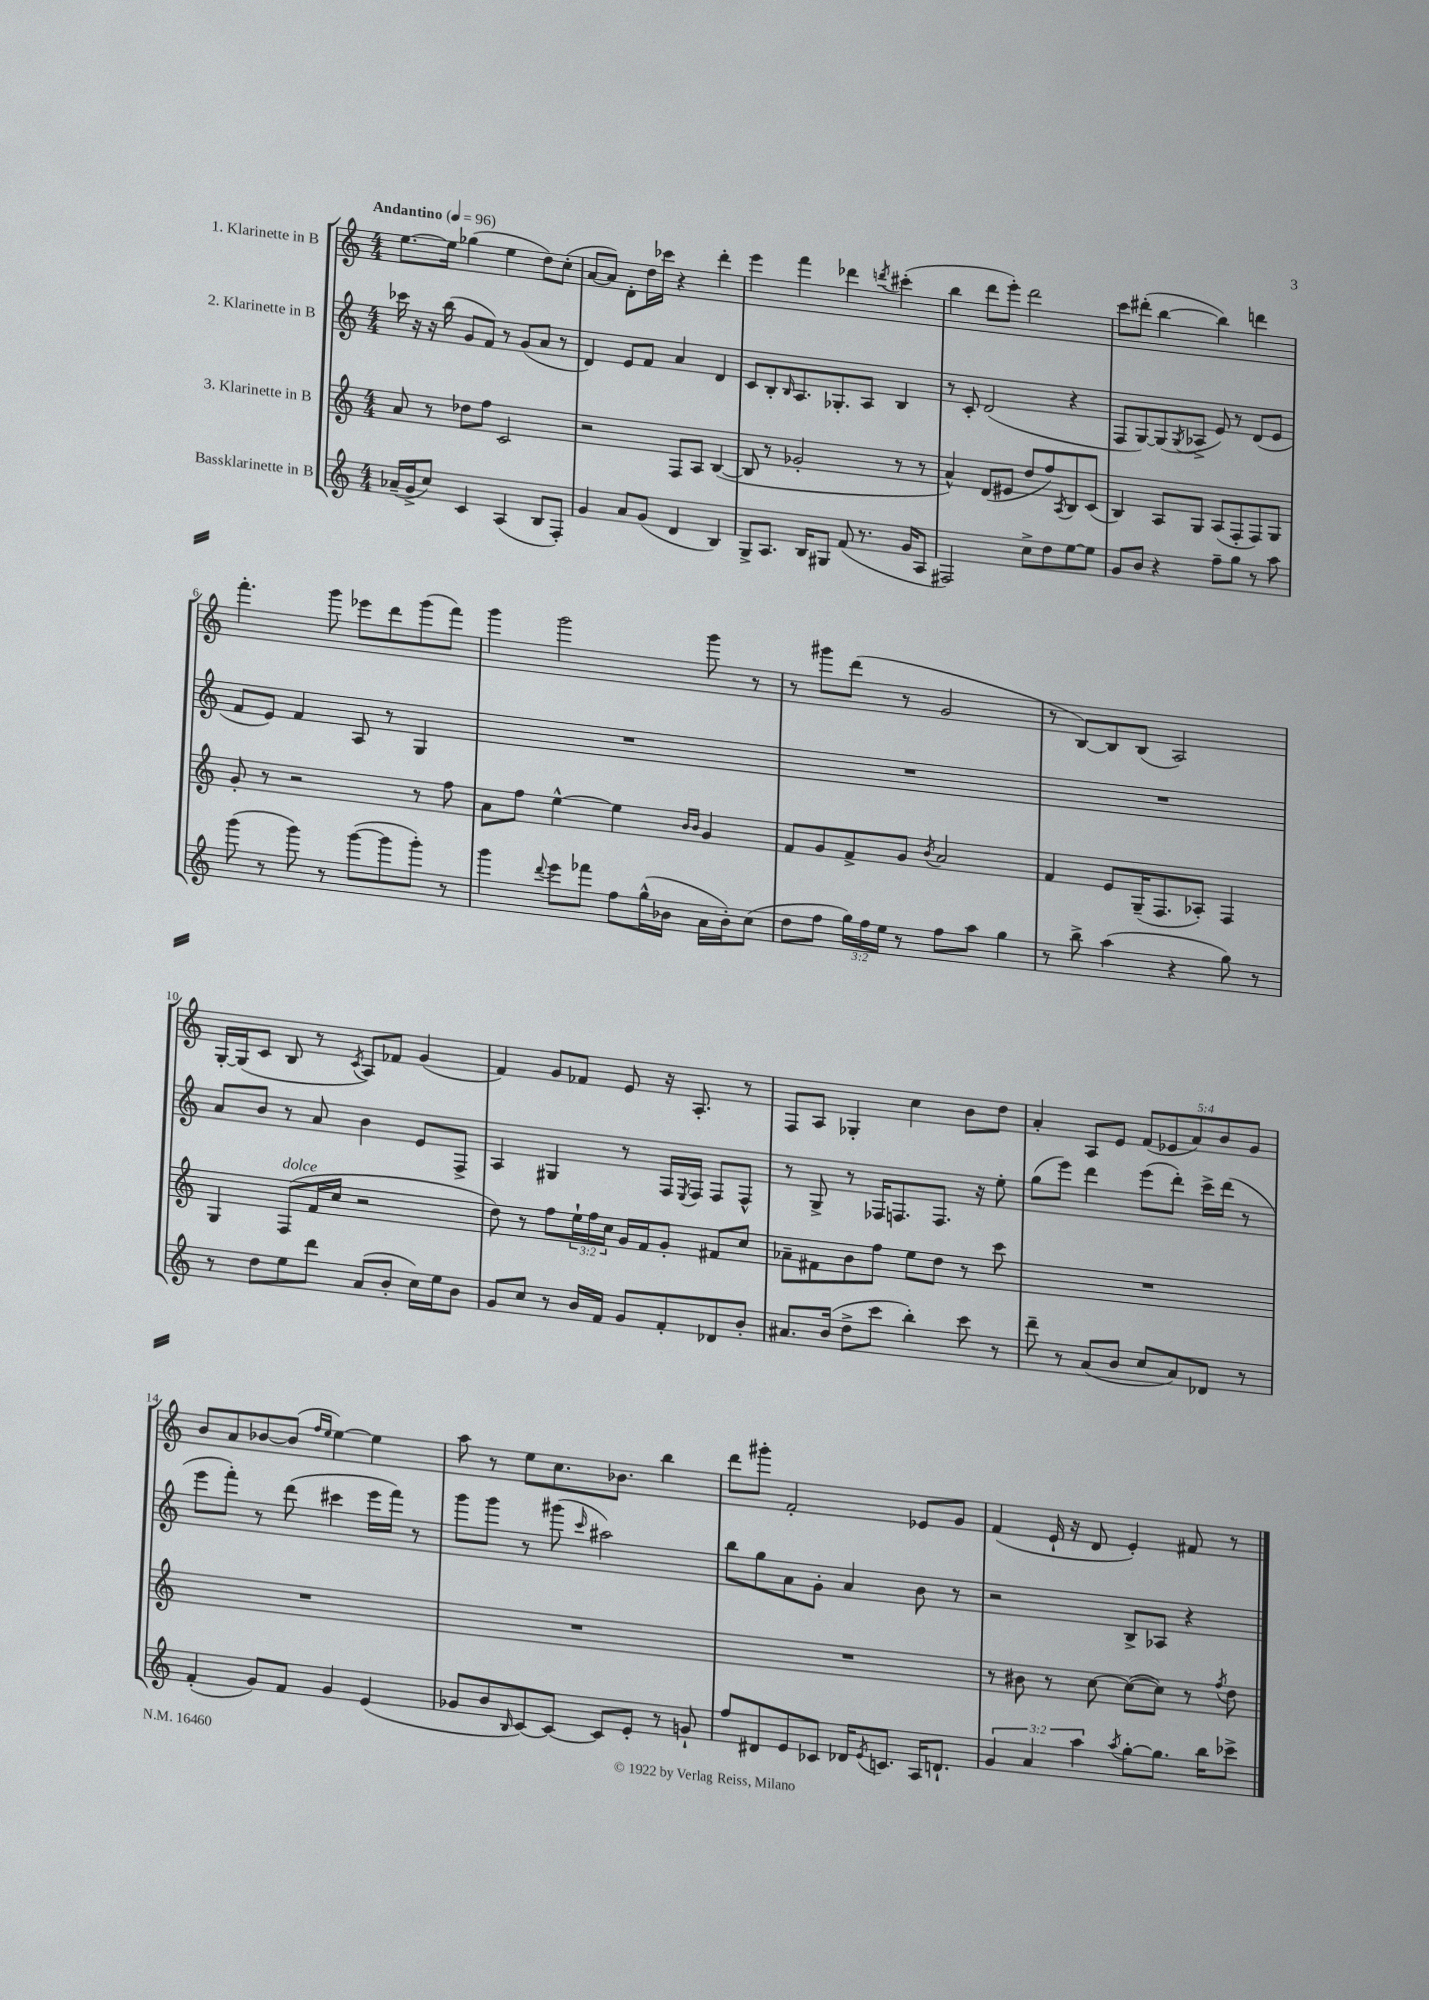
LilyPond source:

<<
\new StaffGroup <<
\new Staff = "s0" \with { instrumentName = "1. Klarinette in B" } {
    \clef treble \key c \major \numericTimeSignature \time 4/4 \override Staff.TupletNumber.text = #tuplet-number::calc-fraction-text \tempo "Andantino" 4 = 96
    e''8.~ e''16 ges''4( e''4 d''8) c''8-.( |
    a'8~ a'8) d'8-. d''16 ces'''16 r4 d'''4-. |
    e'''4 f'''4 des'''4 \acciaccatura { d'''8 } cis'''4-.( |
    b''4 d'''8 e'''8-.) d'''2 |
    c'''8 dis'''8-.( b''4~ b''4) d'''4 |
    f'''4.-. g'''8 ees'''8 d'''8 g'''8( f'''8) |
    g'''4 g'''2 g'''8 r8 |
    r8 gis'''8 d'''8( r8 g'2 |
    r8 b8~) b8 b8( a2) |
    g16~-. g16( c'8 b8 r8 \acciaccatura { c'8 } a8) fes'8 g'4( |
    f'4) g'8 fes'8 e'8 r16 a8.-. r8 |
    f8 a8 ges4-. c''4 b'8 d''8 |
    a'4-. a8 e'8 \tuplet 5/4 { f'8( ees'8 a'8) b'8 g'8 } |
    b'8 a'8 bes'8~ bes'8( \grace { f''16 e''16 } e''4~) e''4 |
    a''8 r8 e''8 c''8. bes'8. b''4 |
    d'''8 gis'''8-. f'2-. ees'8 g'8 |
    f'4( e'16-! r16 d'8 e'4-.) fis'8 r8 \bar "|." |
}
\new Staff = "s1" \with { instrumentName = "2. Klarinette in B" } {
    \clef treble \key c \major \numericTimeSignature \time 4/4
    ces'''16 r16 r16 b''16( g'8 f'8) r8 g'8( a'8 r8 |
    d'4) e'8 f'8 a'4 d'4 |
    c'8 b8-. \grace { b16 } a8. ges8.-. a8 b4 |
    r8 c'8-. d'2( r4 |
    f8 g8~) g8( \acciaccatura { g8 } aes8-> e'8) r8 d'8( e'8 |
    f'8 e'8) f'4 a8 r8 g4 |
    R1 |
    R1 |
    R1 |
    a'8 b'8 r8 a'8 b'4 e'8 f8-> |
    a4 gis4 r8 f16 \acciaccatura { e8 } f16 f8 f8-^ |
    r8 g8-> r8 fes16 f8. f8. r16 e''8-. |
    g''8( e'''8) d'''4 e'''8( d'''8-.) c'''16-> d'''16( r8 |
    e'''8 f'''8-.) r8 d'''8( cis'''4 e'''16 f'''16) r8 |
    g'''8 g'''8 r8 gis'''8( \grace { c'''16 } ais''2) |
    b''8 g''8 a'8 g'8-. a'4 b'8 r8 |
    r2 b8-> aes8 r4 \bar "|." |
}
\new Staff = "s2" \with { instrumentName = "3. Klarinette in B" } {
    \clef treble \key c \major \numericTimeSignature \time 4/4 \override Staff.TupletNumber.text = #tuplet-number::calc-fraction-text
    a'8 r8 des''8 f''8 c'2 |
    r2 f8 a8 b4~( |
    b8 r8 ges'2-. r8 r8 |
    a'4-^) d'8( eis'8 d''8 f''8) \acciaccatura { a8 } b8 c'8( |
    b4) a8 g8 a8( f8-. f8) g8 |
    g'8-. r8 r2 r8 f''8 |
    a'8 f''8 e''4~-^ e''4 \grace { b'16 b'16 } g'4 |
    f'8 g'8 f'8-> g'8 \acciaccatura { b'8 } a'2 |
    f'4 e'8 g16--( f8. aes8-.) f4 |
    g4 f8^\markup { \italic "dolce" }( f'16 c''16 r2 |
    d''8) r8 f''8 \tuplet 3/2 { e''16-! f''16 c''16 } g'16 f'16 g'8-. fis'8 c''8 |
    aes'8-- fis'8 b'8 f''8 e''8 d''8 r8 c'''8 |
    R1 |
    R1 |
    R1 |
    R1 |
    r8 bis'8 r8 c''8~ c''8~( c''8) r8 \acciaccatura { f''8 } d''8 \bar "|." |
}
\new Staff = "s3" \with { instrumentName = "Bassklarinette in B" } {
    \clef treble \key c \major \numericTimeSignature \time 4/4 \override Staff.TupletNumber.text = #tuplet-number::calc-fraction-text
    aes'16--( g'16-> c''8) c'4 a4( b8 f8-.) |
    g'4 a'8 g'8( d'4 b4) |
    g8-> a8. b16 gis8 f'8( r8. g'16 a8 |
    fis2) c''8-> d''8 e''8~ e''8 |
    g'8 b'8 r4 f''8-- g''8 r8 a''8 |
    g'''8( r8 g'''8) r8 g'''8~( g'''8 g'''8-.) r8 |
    g'''4 \appoggiatura { d'''8 } e'''8 fes'''8 f''8 g''16-^( bes'16 a'16 bes'16-.) c''8( |
    d''8 f''8 \tuplet 3/2 { g''16) f''16 e''16 } r8 f''8 a''8 g''4 |
    r8 b''8-> a''4( r4 g''8) r8 |
    r8 d''8 e''8 d'''8 a'8( b'8-. c''16) e''16 b'8 |
    g'8 c''8 r8 b'16 f'16 g'8 f'8-. des'8 b'8-. |
    ais'8. b'16( d''8-> c'''8 b''4-.) c'''8 r8 |
    d'''8-- r8 a'8( b'8 c''8 a'8) des'8 r8 |
    f'4-.( g'8) f'8 g'4 e'4( |
    ges'8 b'8 \grace { b16 } c'8~) c'8~ c'8 e'8-. r8 g'8-! |
    f''8 dis'8 e'8 ces'8 des'16 \acciaccatura { e'8 } c'8. a16 d'8.-! |
    \tuplet 3/2 { g'4 a'4 a''4 } \acciaccatura { a''8 } g''8~-. g''8. b''16 ces'''8-> \bar "|." |
}
>>
>>
